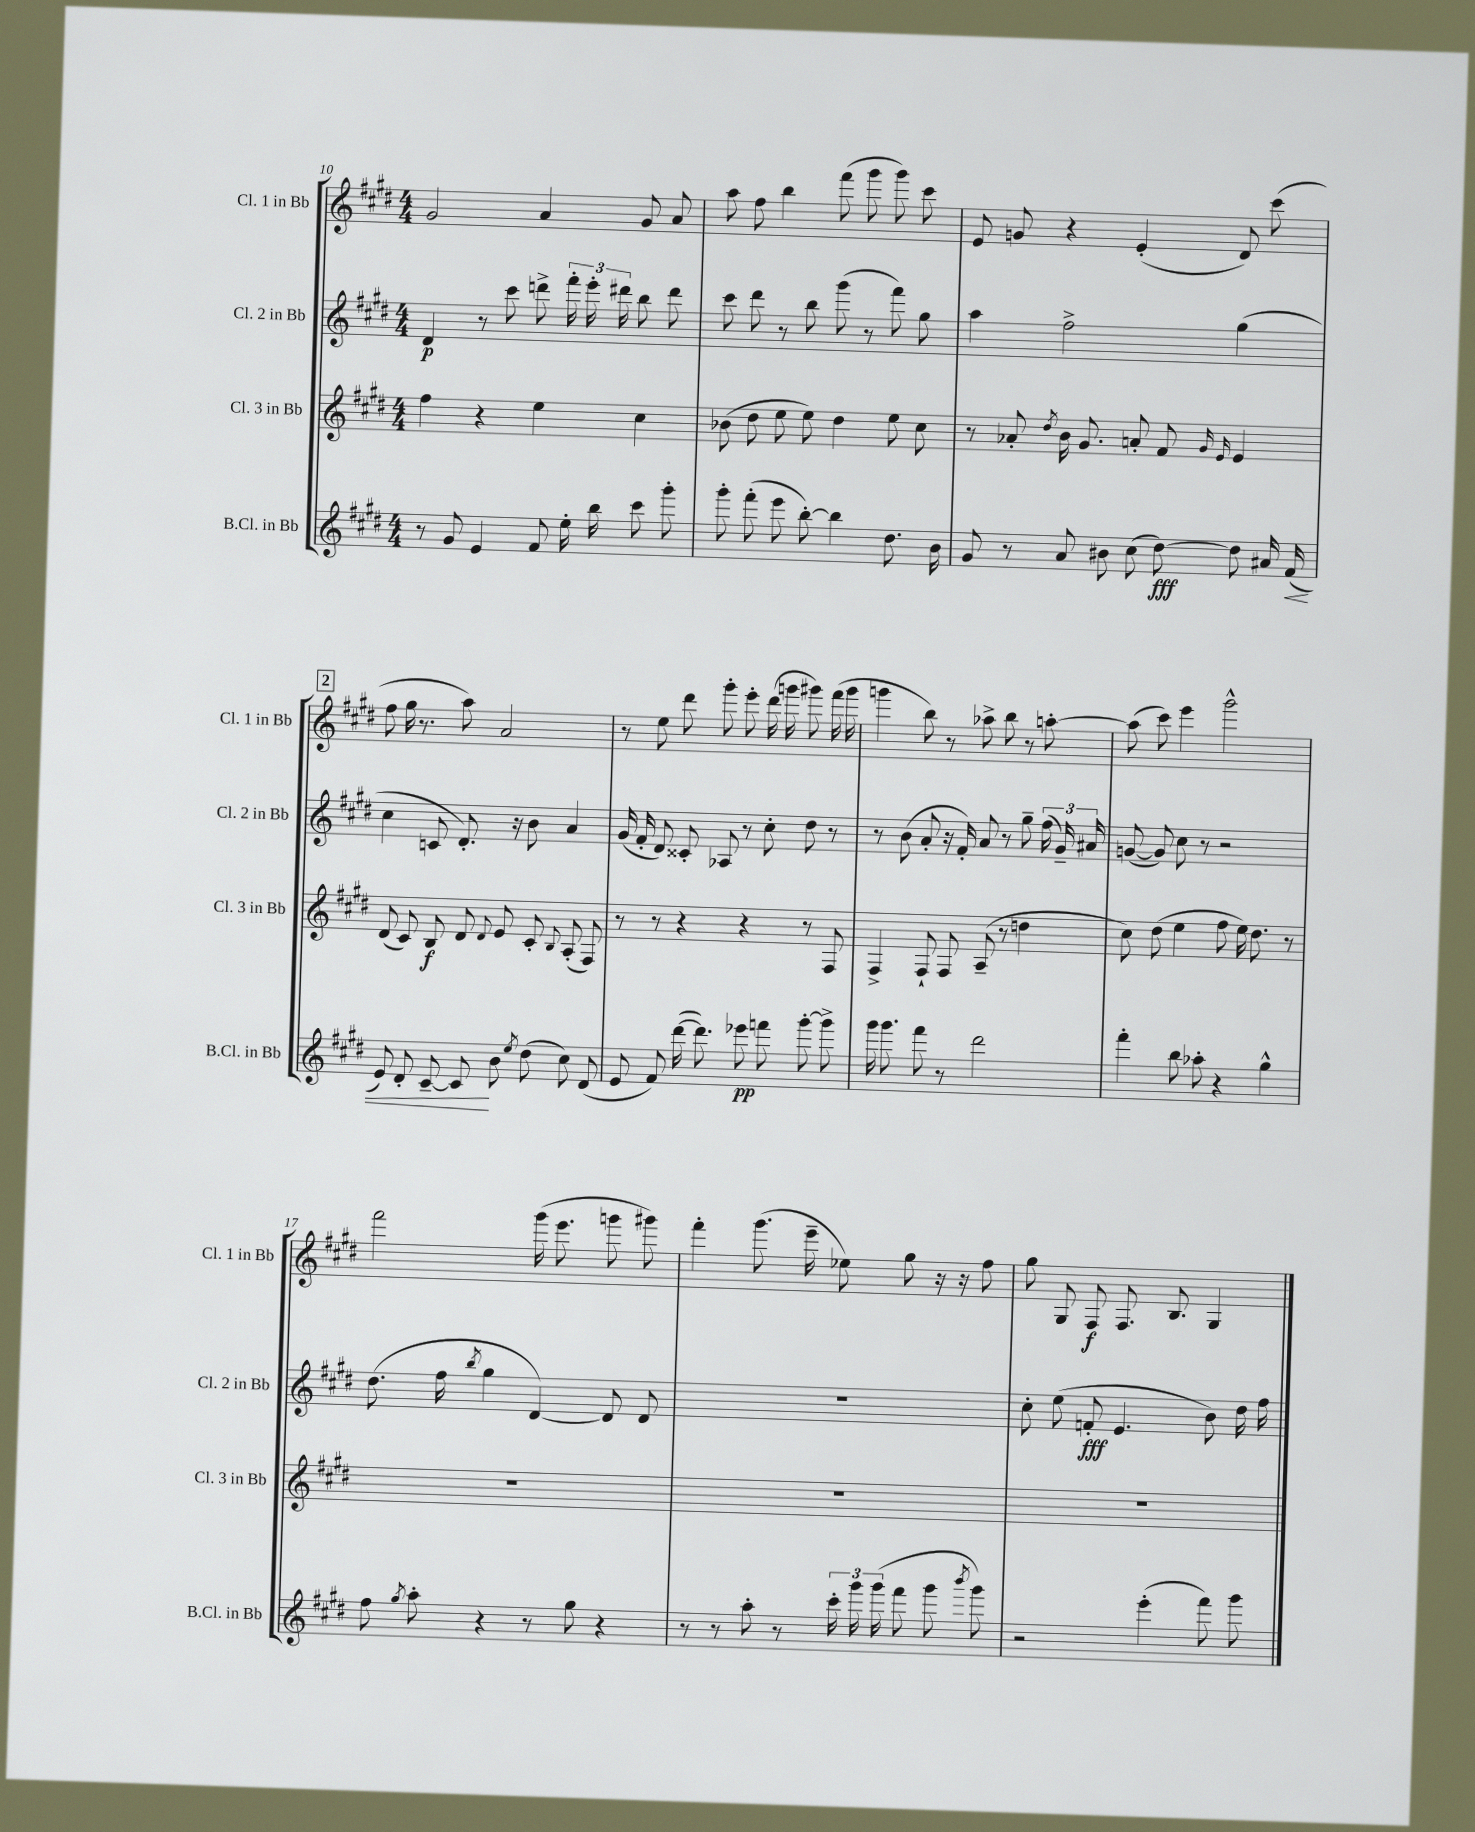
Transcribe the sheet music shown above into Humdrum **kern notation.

**kern	**kern	**kern	**kern
*staff4	*staff3	*staff2	*staff1
*clefG2	*clefG2	*clefG2	*clefG2
*k[f#c#g#d#]	*k[f#c#g#d#]	*k[f#c#g#d#]	*k[f#c#g#d#]
*M4/4	*M4/4	*M4/4	*M4/4
8r	4ff#	4d#	2g#
8g#	.	.	.
4e	4r	8r	.
.	.	8ccc#	.
8f#	4ee	8ddd^	4a
16ee'	.	24fff#'	.
.	.	24eee'	.
16bb	.	.	.
.	.	24ddd#	.
8ccc#	4cc#	8bb	8g#
8ggg#'	.	8ddd#	8a
=	=	=	=
8ggg#'	(8b-	8ccc#	8aa
(8fff#'	8dd#	8ddd#	8ff#
8eee	8ee	8r	4bb
[8bb')	8ee)	8bb	.
4bb]	4dd#	(8ggg#	(8fff#
.	.	8r	8ggg#
8.dd#	8ee	8fff#)	8ggg#)
.	8cc#	8gg#	8ccc#
16b	.	.	.
=	=	=	=
8g#	8r	4aa	8e
8r	8a-'	.	8g
.	8qdd#	.	.
8a	16b	2ff#^	4r
.	8.g#	.	.
8b#	.	.	.
(8cc#	8a'	.	(4e'
[8dd#)	8f#	.	.
.	16qqg#	.	.
.	16qqe	.	.
8dd#]	4e	(4gg#	8d#)
16a#	.	.	(8ccc#
(16f#	.	.	.
=	=	=	=
8e)	(8d#	4cc#	8ff#
8d#'	8c#)	.	16gg#
.	.	.	8.r
[8c#~	8B	8c	.
8c#]	8d#	8.d#')	8aa)
.	8qqd#	.	.
8b	8e	.	2a
.	.	16r	.
8qee	.	.	.
(8dd#	8c#'	8b	.
.	8qqB	.	.
8cc#)	(8A'	4a	.
(8d#	8F#)	.	.
=	=	=	=
8e	8r	(16g#	8r
.	.	16f#'	.
8f#)	8r	8d#)	8ee
([16ddd#	4r	8c##'	8ddd#
8.ddd#])	.	.	.
.	.	8A-	8ggg#'
8eee-	4r	8r	8eee'
8fff	.	8cc#'	(16ddd#
.	.	.	16ggg
[8ggg#'	8r	8dd#	8ggg#)
8ggg#^]	8F#	8r	(16fff#
.	.	.	16ggg#
=	=	=	=
16ggg#	4F#^	8r	4ggg
8.ggg#	.	.	.
.	.	(8b	.
8fff#	8F#`	8a'	8bb)
8r	8F#	16r	8r
.	.	16f#')	.
2ddd#	(8A~	8a	8aa-^
.	8r	8r	8bb
.	4dd	8gg#~	8r
.	.	(24ff#	[8aa'
.	.	24g#~)	.
.	.	24a#	.
=	=	=	=
4fff#'	8cc#)	([8g	(8aa]
.	(8dd#	8g])	8ccc#)
8bb	4ee	8cc#	4eee
8aa-'	.	8r	.
4r	8ff#	2r	2ggg#^^
.	16ee)	.	.
.	8.dd#	.	.
4gg#^^	.	.	.
.	8r	.	.
=	=	=	=
8ff#	1r	(8.dd#	2fff#
8qgg#	.	.	.
8aa'	.	.	.
.	.	16ff#	.
.	.	8qbb	.
4r	.	4gg#	.
8r	.	[4d#)	(16ggg#
.	.	.	8.eee
8gg#	.	.	.
4r	.	8d#]	8ggg
.	.	8d#	8ggg#)
=	=	=	=
8r	1r	1r	4fff#'
8r	.	.	.
8aa'	.	.	(8.ggg#
8r	.	.	.
.	.	.	16eee~
24ccc#'	.	.	8ee-)
24ggg#	.	.	.
(24ggg#	.	.	.
8fff#	.	.	8gg#
8ggg#	.	.	16r
.	.	.	16r
8qbbb	.	.	.
8ggg#)	.	.	8ff#
=	=	=	=
2r	1r	8cc#'	8gg#
.	.	(8ee	8G#
.	.	8f'	8F#
.	.	4.e	8.F#
(4eee'	.	.	.
.	.	.	8.B
8fff#)	.	8b)	4G#
8ggg#	.	16dd#	.
.	.	16ff#	.
==	==	==	==
*-	*-	*-	*-
